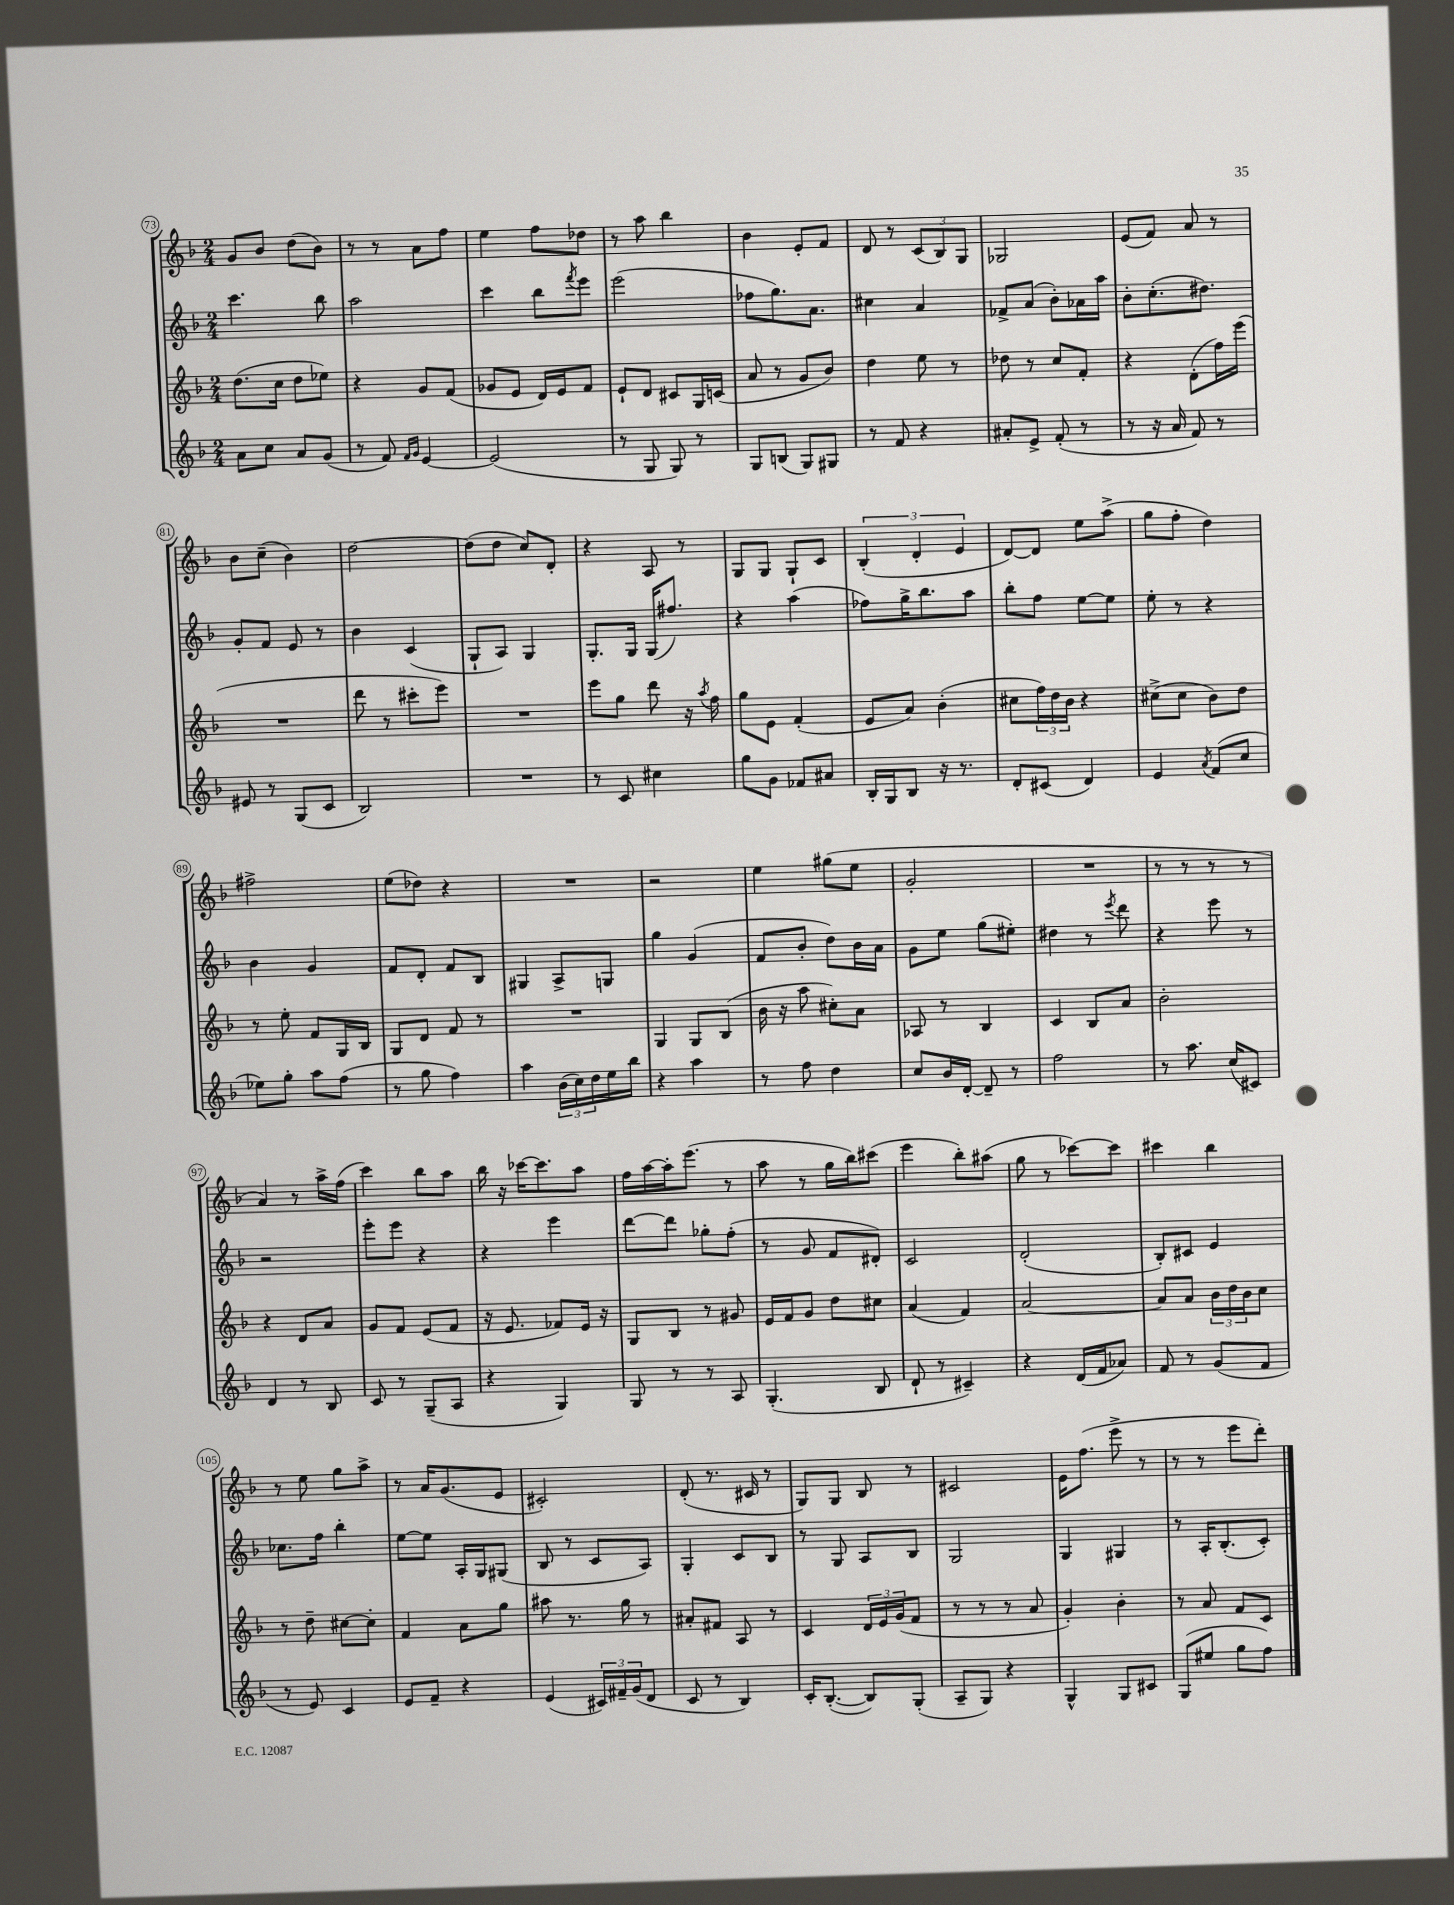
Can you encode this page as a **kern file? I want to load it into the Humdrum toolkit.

**kern	**kern	**kern	**kern
*part4	*part3	*part2	*part1
*staff4	*staff3	*staff2	*staff1
*clefG2	*clefG2	*clefG2	*clefG2
*k[b-]	*k[b-]	*k[b-]	*k[b-]
*M2/4	*M2/4	*M2/4	*M2/4
=73	=73	=73	=73
8a\L	(8.dd\L	4.ccc\	8g/L
8cc\J	.	.	8b-/J
.	16cc\Jk	.	.
8a/L	8dd\L	.	(8dd\L
(8g/J	8ee-X\J)	8bb-\	8b-\J)
=74	=74	=74	=74
8r	4r	2aa\	8r
8f/)	.	.	8r
16qqf/LL	.	.	.
16qqg/JJ	.	.	.
[4e/	8g/L	.	8a\L
.	(8f/J	.	8ff\J
=75	=75	=75	=75
(2e/]	8g-X/L	4ccc\	4ee\
.	8e/J	.	.
.	16d/LL)	8bb-\L	8ff\L
.	16e/J	.	.
.	.	8qfff/	.
.	8f/J	8eee\J	8dd-X\J
=76	=76	=76	=76
8r	8e`/L	(2eee\	8r
8G/	8d/J	.	8aa\
8G/)	8c#X/L	.	4bb-\
8r	16G/L	.	.
.	(16cn/JJ	.	.
=77	=77	=77	=77
8G/L	8a/	8ff-X\L	4b-\
(8Bn/J	8r	8.gg\)	.
8G/L)	8g/L	.	8e'/L
.	.	8.a\J	.
8G#X/J	8b-/J)	.	8f/J
=78	=78	=78	=78
8r	4dd\	4cc#X\	8d/
8f/	.	.	8r
4r	8ee\	4a/	(12c/L
.	.	.	12B-/)
.	8r	.	.
.	.	.	12G/J
=79	=79	=79	=79
8a#X'/L	8dd-X\	8f-X^/L	2G-X/
8e^/J	8r	(8a/J	.
(8f'/	8cc/L	8b-'\L)	.
8r	8f'/J	16a-X\L	.
.	.	16aa\JJ	.
=80	=80	=80	=80
8r	4r	8b-'\L	(8e/L
16r	.	(8.cc'\	8f/J)
16a/	.	.	.
8f/)	(8d'\L	.	8a/
.	.	8.dd#X\J)	.
8r	16ff\L)	.	8r
.	(16eee\JJ	.	.
!!LO:LB:g=z
=81	=81	=81	=81
8e#X/	2r	8g'/L	8b-\L
8r	.	8f/J	(8cc~\J
(8G/L	.	8e/	4b-\)
8c/J	.	8r	.
=82	=82	=82	=82
2B-/)	8ddd\	4b-\	[2dd\
.	8r	.	.
.	8ccc#X'\L	(4c/	.
.	8eee\J)	.	.
=83	=83	=83	=83
2r	2r	8G`/L	(8dd\L]
.	.	8A/J)	8dd\J
.	.	4G/	8cc/L)
.	.	.	8d'/J
=84	=84	=84	=84
8r	8eee\L	8.G'/L	4r
8c/	8gg\J	.	.
.	.	16G/Jk	.
4cc#X\	8ddd\	(16G/KL	8A/
.	.	8.ff#X/J)	.
.	16r	.	8r
.	8qaa/	.	.
.	16ff\	.	.
=85	=85	=85	=85
8gg\L	8gg\L	4r	8G/L
8g\J	8e\J	.	8G/J
8f-X/L	(4f'/	(4aa\	8G`/L
8a#X/J	.	.	8c/J
=86	=86	=86	=86
16B-'/LL	8e/L	8ff-X\L)	(6B-'/
16G/J	.	.	.
8B-/J	8a/J)	16gg^\K	.
.	.	.	6d'/
.	.	8.bb-\	.
16r	(4b-'\	.	.
8.r	.	.	.
.	.	.	6e/
.	.	8aa\J	.
=87	=87	=87	=87
8d'/L	8cc#X\L	8bb-'\L	[8d/L)
(8c#X/J	24ff\L)	8ff\J	8d/J]
.	24dd\	.	.
.	24b-\JJ	.	.
4d/)	4r	[8ee\L	8ee\L
.	.	8ee\J]	(8aa^\J
=88	=88	=88	=88
4e/	(8cc#X^\L	8ee'\	8gg\L
.	8cc#\J	8r	8ff'\J
8qa/	.	.	.
(8f/L	8b-\L)	4r	4dd\)
8cc/J	8dd\J	.	.
!!LO:LB:g=z
=89	=89	=89	=89
8ee-X\L)	8r	4b-\	2ff#X^\
8gg'\J	8ee'\	.	.
8aa\L	8f/L	4g/	.
(8ff\J	16G/L	.	.
.	16B-/JJ	.	.
=90	=90	=90	=90
8r	8G/L	8f/L	(8ee\L
8gg\	8d/J	8d'/J	8dd-X\J)
4ff\)	8f/	8f/L	4r
.	8r	8B-/J	.
=91	=91	=91	=91
4aa\	2r	4G#X/	2r
(24b-\LL	.	8A^/L	.
24cc\)	.	.	.
24dd\	.	.	.
16ee\	.	8Gn/J	.
16bb-\JJ	.	.	.
=92	=92	=92	=92
4r	4G/	4gg\	2r
4aa\	8G/L	(4g/	.
.	(8B-/J	.	.
=93	=93	=93	=93
8r	16b-\	8f/L	4ee\
.	16r	.	.
8ff\	8aa\	8b-'/J	.
4dd\	8cc#X'\L)	8dd\L)	(8gg#X\L
.	8a\J	16b-\L	8ee\J
.	.	16a\JJ	.
=94	=94	=94	=94
8cc/L	8A-X/	8g\L	2g'/
16b-/L	8r	8ee\J	.
[16d'/JJ	.	.	.
8d~/]	4B-/	(8gg\L	.
8r	.	8ee#X'\J)	.
=95	=95	=95	=95
2ff\	4c/	4dd#X\	2r
.	8B-/L	8r	.
.	.	8qeee/	.
.	8a/J	8ddd\	.
=96	=96	=96	=96
8r	2b-'\	4r	8r
8.aa\	.	.	8r
.	.	8eee\	8r
(16cc/KL	.	.	.
8c#X/J)	.	8r	8r
!!LO:LB:g=z
=97	=97	=97	=97
4d/	4r	2r	4a/)
8r	8d/L	.	8r
8B-/	8a/J	.	16aa^\LL
.	.	.	(16ff\JJ
=98	=98	=98	=98
8c/	8g/L	8eee'\L	4ccc\)
8r	8f/J	8eee\J	.
(8G~/L	(8e/L	4r	8bb-\L
8A/J	8f/J	.	8aa\J
=99	=99	=99	=99
4r	16r	4r	16bb-\
.	8.e/	.	16r
.	.	.	[16ccc-X\KL
.	.	.	8.ccc-\]
4G/)	8f-X/L)	4eee\	.
.	16e/Jk	.	8aa\J
.	16r	.	.
=100	=100	=100	=100
8G/	8G/L	[8ddd\L	16ff\LL
.	.	.	[16aa\
8r	8B-/J	8ddd\J]	16aa'\J]
.	.	.	(8.eee\J
8r	8r	8gg-X'\L	.
8A/	8g#X/	(8ff'\J	8r
=101	=101	=101	=101
(4.G'/	16e/LL	8r	8aa\
.	16f/J	.	.
.	8g/J	8g/	8r
.	8dd\L	8f/L	16gg\LL
.	.	.	16bb-\J)
8B-/	8cc#X\J	8d#X'/J)	(8ccc#X\J
=102	=102	=102	=102
8d`/	(4a/	2c/	4eee\
8r	.	.	.
4c#X~/)	4f/)	.	8bb-'\L)
.	.	.	(8aa#X\J
=103	=103	=103	=103
4r	[2a/	(2d'/	8gg\
.	.	.	8r
(16d/LL	.	.	[8ccc-X\L)
16f/J	.	.	.
8a-X/J)	.	.	8ccc-\J]
=104	=104	=104	=104
8f/	8a/L]	8B-'/L)	4ccc#X\
8r	8a/J	8c#X/J	.
(8g/L	24b-\LL	4e/	4bb-\
.	24dd\	.	.
.	24b-\J	.	.
8f/J	8cc\J	.	.
!!LO:LB:g=z
=105	=105	=105	=105
8r	8r	8.cc-X\L	8r
8e/)	8dd~\	.	8ee\
.	.	16ff\Jk	.
4c/	[8cc#X\L	4bb-'\	8gg\L
.	8cc#'\J]	.	8aa^\J
=106	=106	=106	=106
8e/L	4f/	[8ee\L	8r
8f~/J	.	8ee\J]	16a/KL
.	.	.	(8.g/
4r	8a\L	16A'/LL	.
.	.	16G/J	.
.	8gg\J	(8G#X/J	8e/J
=107	=107	=107	=107
(4e/	8aa#X\	8B-/	2c#X'/)
.	8.r	8r	.
24c#X/LL)	.	8c/L	.
24f#X~/	.	.	.
.	16gg\	.	.
(24g/J	.	.	.
8d/J	8r	8A/J)	.
=108	=108	=108	=108
8c/	8a#X'/L	4G'/	(8d'/
8r	8f#X/J	.	8.r
4B-/)	8A/	8c/L	.
.	.	.	16c#X/
.	8r	8B-/J	8r
=109	=109	=109	=109
16c'/KL	4c/	8r	8G/L)
([8.B-'/J	.	.	.
.	.	8G/	8G/J
8B-/L])	24d/LL	8A/L	8B-/
.	24e/	.	.
.	(24g/J	.	.
(8G'/J	8f/J	8B-/J	8r
=110	=110	=110	=110
8A~/L	8r	2G/	2c#X/
8G/J)	8r	.	.
4r	8r	.	.
.	8a/	.	.
=111	=111	=111	=111
4G^^/	4g'/)	4G/	16e\KL
.	.	.	(8.ff\J
8G/L	4b-'\	4G#X/	8eee^\
8c#X/J	.	.	8r
=112	=112	=112	=112
(8G/L	8r	8r	8r
8ee#X/J	8a/	16A'/KL	8r
.	.	(8.B-'/	.
8gg\L	8f/L	.	8eee\L
8ff\J)	8c/J	8c'/J)	8ddd'\J)
==	==	==	==
*-	*-	*-	*-
